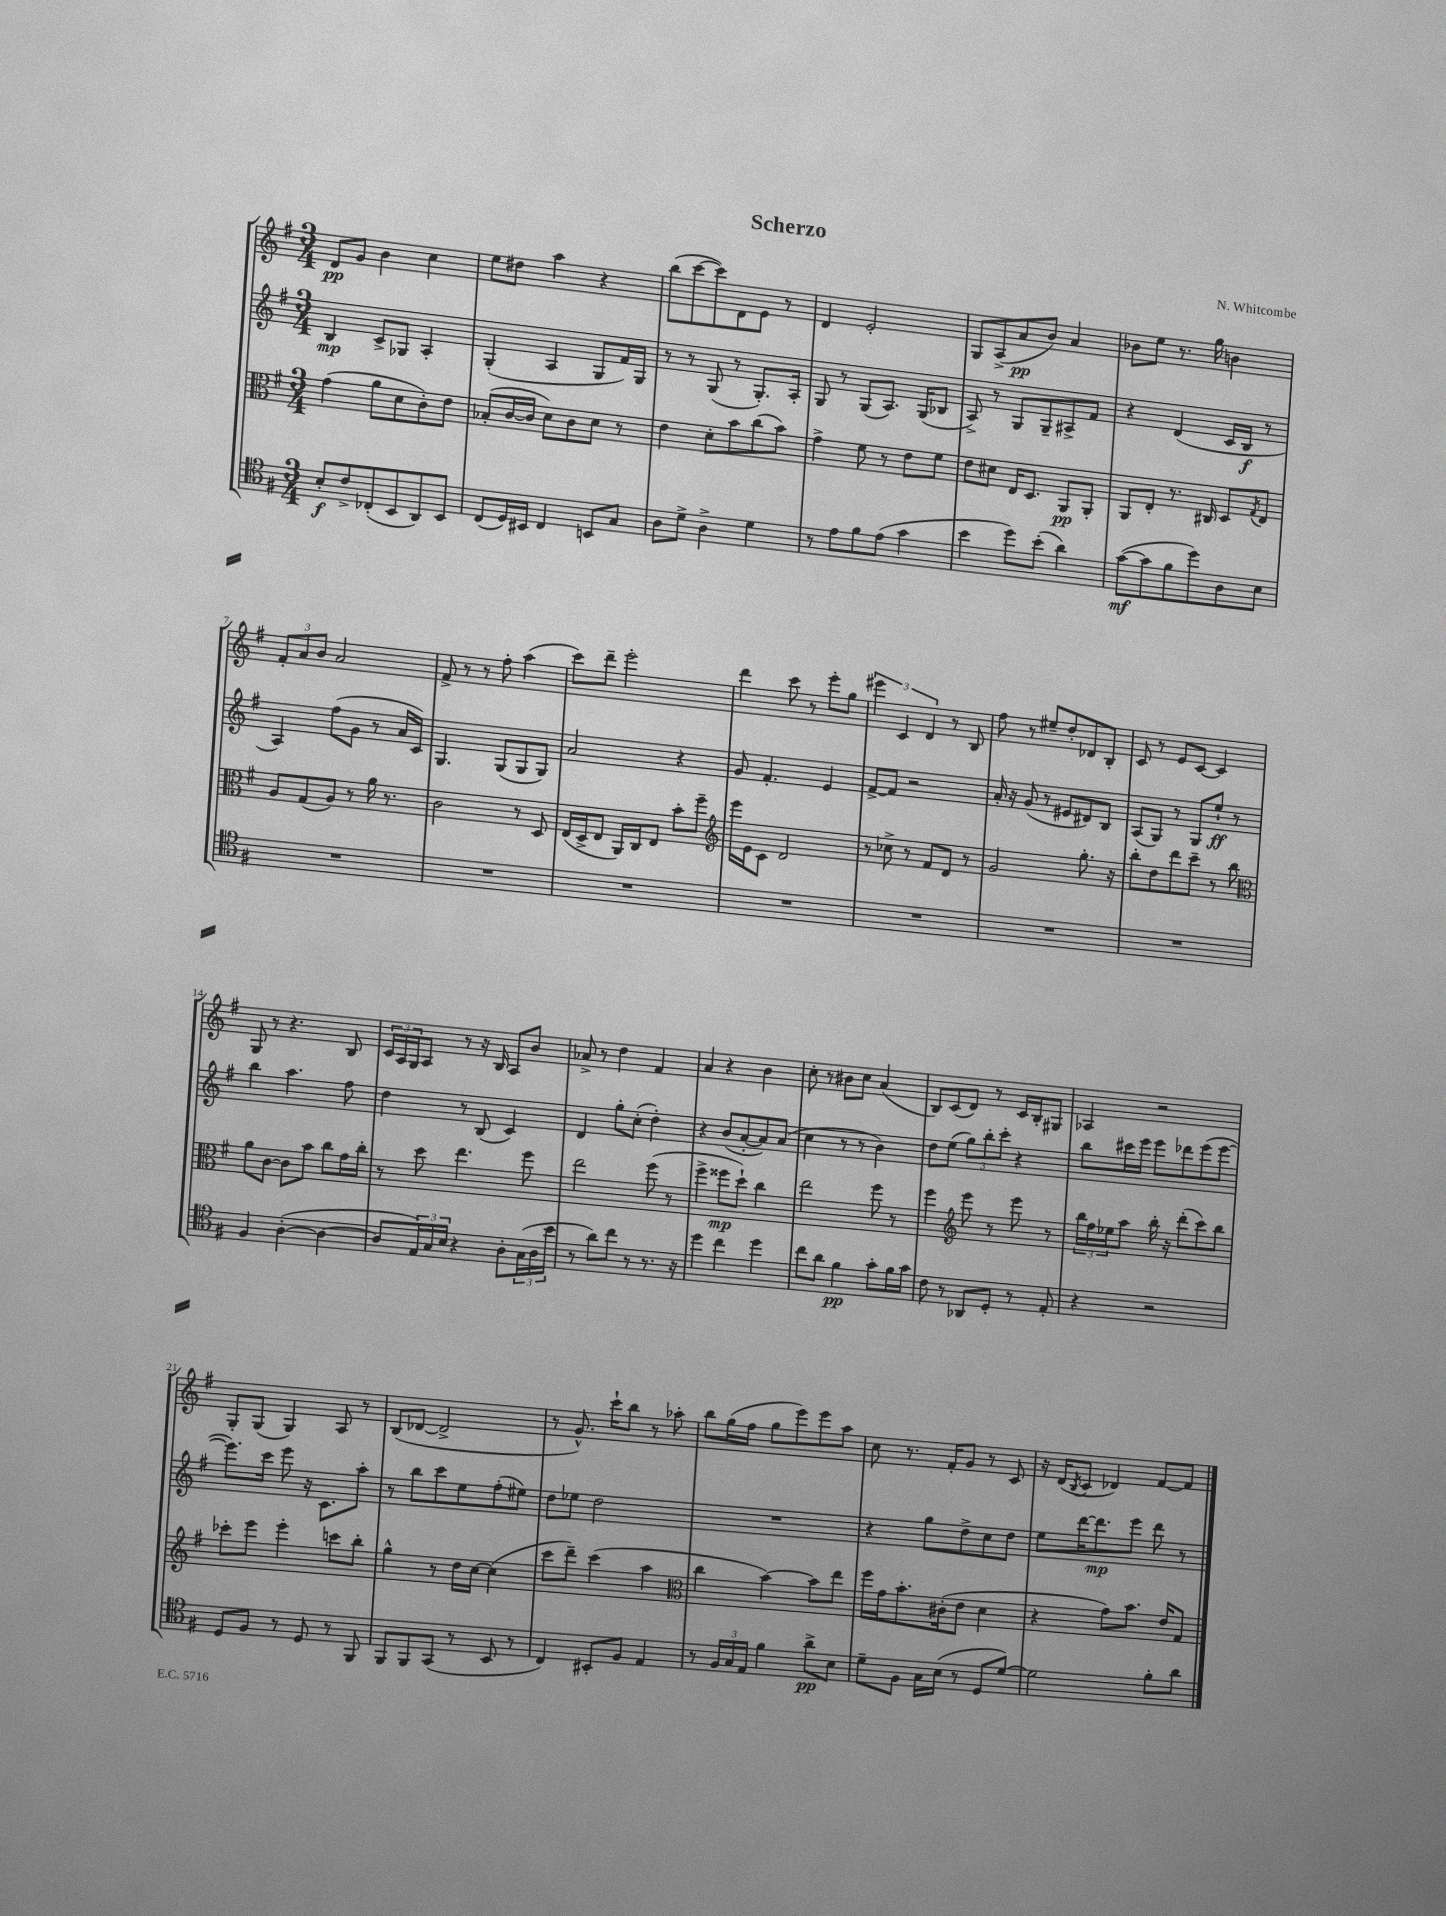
\header { title = "Scherzo" composer = "N. Whitcombe" }
<<
\new StaffGroup <<
\new Staff = "s0" {
    \clef treble \key g \major \numericTimeSignature \time 3/4
    d'8\pp g'8 b'4 c''4 |
    e''8 dis''8 a''4 r4 |
    b''8( c'''8~ c'''8) d'8 e'8 r8 |
    d'4 e'2-. |
    g8 a8->( a'8\pp b'8) a'4 |
    bes'8 e''8 r8. g''16 b'4 |
    \tuplet 3/2 { fis'8-. a'8 b'8 } a'2 |
    fis'8-> r8 r8 fis''8-. a''4( |
    c'''8) d'''8-- e'''2-. |
    d'''4 c'''8 r8 e'''8-. g''8 |
    \tuplet 3/2 { eis'''4 c'4 d'4 } r8 b8 |
    fis''8 r8 eis''8-- d''8-. des'8 b8-. |
    c'8 r8 e'8 c'8~ c'4 |
    g8 r8 r4. b8 |
    \tuplet 3/2 { c'16 a16 g16 } a8 r8 r16 b16 a8 b'8 |
    aes'8-> r8 d''4 fis'4 |
    a'4 r4 b'4 |
    c''8-. r8 bis'8 c''8 a'4( |
    b8) c'8( d'8) r8 c'16 b16-. gis8 |
    aes4 r2 |
    g8-. g8( g4) a8 r8 |
    b8( des'8~ des'2-> |
    r8 g'8.-^) c'''16-! b''8 r8 aes''8-. |
    b''8 g''16( fis''16 g''8 e'''8) e'''8 a''8 |
    c''8 r8. fis'16-. g'8 r8 c'8 |
    r16 d'16( \acciaccatura { b8 } c'8 des'4) fis'8~ fis'8 \bar "|." |
}
\new Staff = "s1" {
    \clef treble \key g \major \numericTimeSignature \time 3/4
    b4\mp c'8-> ges8 a4-. |
    g4-.( a4 g8 fis'16) g16 |
    r8 r8 g8( r8 g8.-.) a16-. |
    g8 r8 g8( a8.) g16( bes8 |
    a8->) r8 g8 g8-- ais8-> fis'8 |
    r4 d'4( c'16 b16\f r8 |
    a4) fis''8( g'8 r8 a'16 c'16) |
    g4. g8( g8 g8) |
    a'2 r4 |
    g'8 fis'4.-. e'4 |
    fis'8~-> fis'8 r2 |
    a'16-. r16 g'8( r8 eis'8 dis'8) b8 |
    a8( g8) r8 g8 e''8-!\ff r8 |
    b''4 a''4. fis''8 |
    d''4 r8 b8( c'4) |
    d'4 g''8-. c''8-.( d''4-.) |
    r4 b'8( a'8~-. a'8) a'8( |
    c''4 r8 r8 b'4) |
    d''8 e''8( \tuplet 3/2 { g''8) b''8-. c'''8-. } r4 |
    b''8 cis'''16 e'''16 e'''8 des'''8 e'''8( e'''8~ |
    e'''8.) c'''16 e'''8 r16 c'8. a''8-. |
    r8 b''8 c'''8 e''8 fis''8-.( eis''8) |
    d''8 ees''8 d''2 |
    R2. |
    r4 g''8 d''8-> c''8 d''8 |
    e''8 d'''16~ d'''8.\mp e'''8 d'''8 r8 \bar "|." |
}
\new Staff = "s2" {
    \clef alto \key g \major \numericTimeSignature \time 3/4
    g'4( a'8 d'8 c'8-.) e'8 |
    bes8-.( c'16~ c'16 d'8) c'8 d'8 r8 |
    e'4 d'8-. b'8 c''8( b'8) |
    g'4-> fis'8 r8 e'8 fis'8 |
    e'8 dis'8 e16 d8. a,8\pp a,8-. |
    a,8 e8-. r8. cis16 d8 \acciaccatura { g8 } e8 |
    a8 g8( a8) r8 a'16 r8. |
    c'2 r8 d8 |
    e16( d16-> e8 a,16) c16 e8 b'8-. fis''8-- |
    \clef treble e'''16 e'16 c'8 d'2 |
    r8 ces''8-> r8 fis'8 d'8 r8 |
    g'2 g''8.-. r16 |
    b''8-. d''8 d'''8 c'''8-- r8 b''8 |
    \clef alto a'8 c'8~ c'8 b'8 c''8 g'16 c''16-. |
    r8 d''8 e''4. fis''8 |
    e''2 fis''8( r8 |
    fis''4-> fisis''8\mp d''8-!) c''4 |
    e''2 fis''8 r8 |
    fis''4 \clef treble e'''8 r8 e'''8 r8 |
    \tuplet 3/2 { b''16 fis''16 ees''16 } a''8 b''16-. r16 d'''8-.( c'''8) b''8 |
    ces'''8-. e'''8 e'''4-. c'''8 b''8-. |
    g''4-^ r8 d''16 c''16~ c''4( |
    c'''8 d'''8--) c'''4( a''4 |
    \clef alto c''4 b'4~) b'8 e''8 |
    fis''16 g'16 b'8.-. cis'16-.( e'8 d'4 |
    r4 g'8) b'8. e'16 g8 \bar "|." |
}
\new Staff = "s3" {
    \clef tenor \key g \major \numericTimeSignature \time 3/4
    b8-.\f c'8-> ces8-.( b,8 a,8) b,8 |
    c8( d16) bis,16 c4 b,8 g8 |
    a8 d'8-> a4-> d'4 |
    r8 e'8 fis'8 e'8( g'4 |
    b'4 d''8) b'8-.( a'4) |
    g'8~\mf( g'8 fis'8 d''8) a8 b8 |
    R2. |
    R2. |
    R2. |
    R2. |
    R2. |
    R2. |
    R2. |
    fis4 a4~-.( a4~ |
    a8 \tuplet 3/2 { e16) g16 b16 } r4 a8-. \tuplet 3/2 { g16( a16 b'16 } |
    r8 a'8) c''8 r8 r8. r16 |
    d''4 c''4 d''4 |
    c''8 a'8 fis'4\pp g'8-. fis'16 g'16 |
    c'8 r8 aes,8 d8-. r8 e8-. |
    r4 r2 |
    d8 fis8 r8 d8 r8 fis,8 |
    fis,8 fis,8 g,8( r8 b,8 r8 |
    c4) bis,8-. fis8 e4 |
    r8 \tuplet 3/2 { fis16 g16 e16 } fis'4 a'8->\pp b8 |
    d'8-- fis8 g16 b16( r8 d8 d'8~) |
    d'2 fis'8-. a'8 \bar "|." |
}
>>
>>
